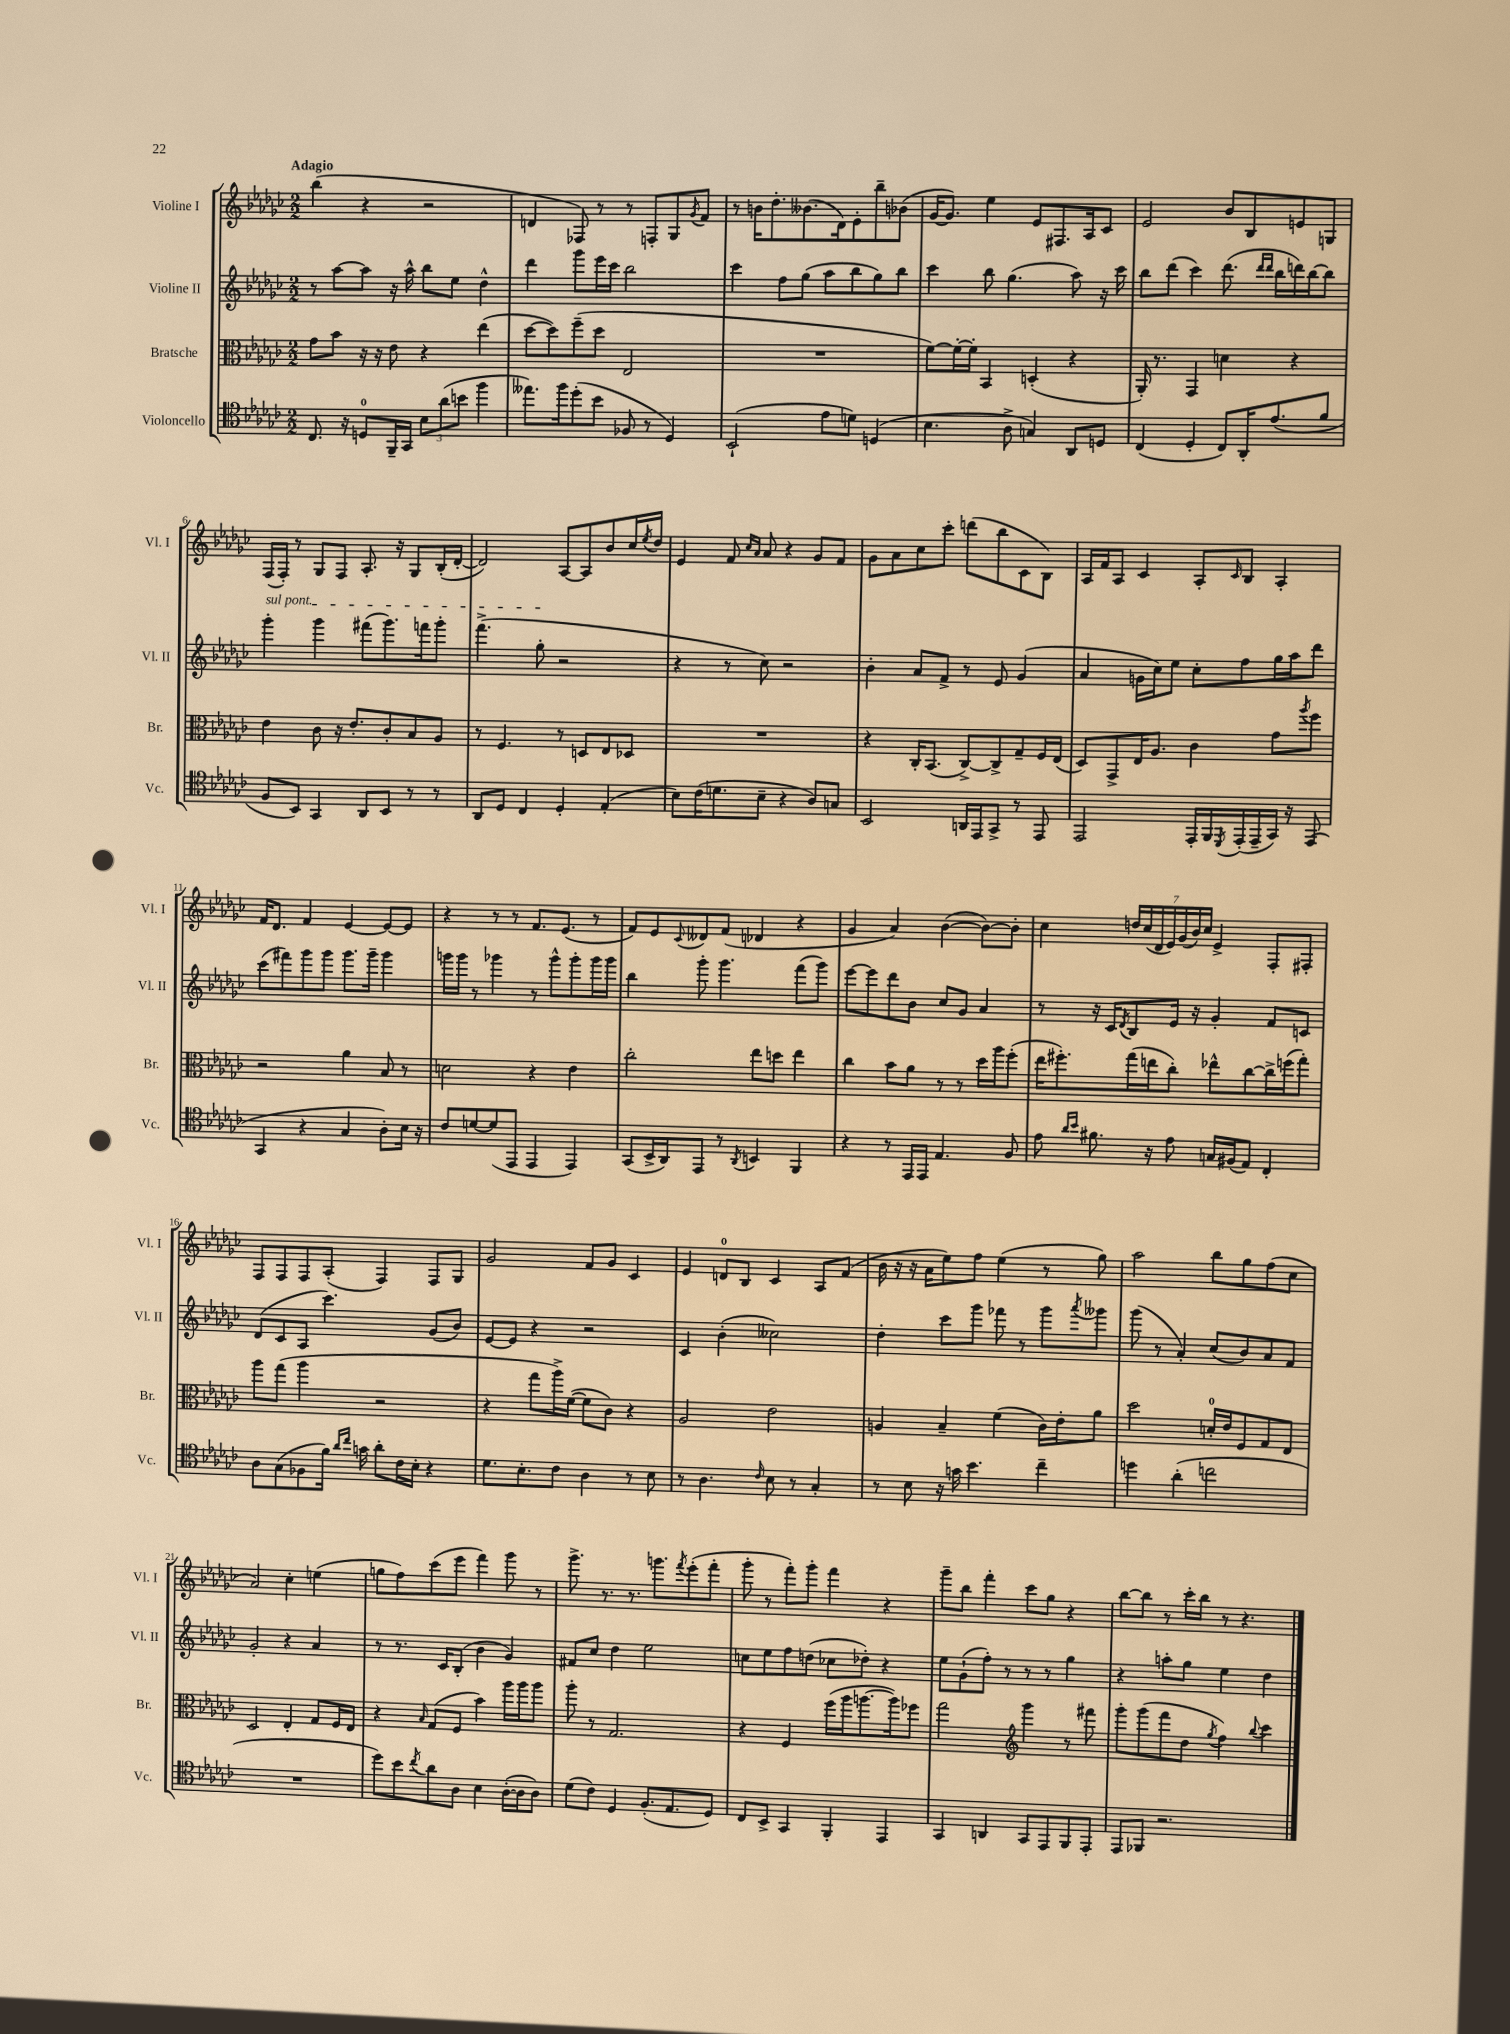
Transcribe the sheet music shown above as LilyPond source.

<<
\new StaffGroup <<
\new Staff = "s0" \with { instrumentName = "Violine I" shortInstrumentName = "Vl. I" } {
    \clef treble \key ges \major \numericTimeSignature \time 2/2 \tempo "Adagio"
    bes''4( r4 r2 |
    d'4 fes8) r8 r8 f8-. ges8 \acciaccatura { ges'8 } f'8 |
    r8 b'16 des''8.-. beses'8.( des'16) ees'8-. bes''8-- bes'8( |
    ges'16~ ges'8.) ees''4 ees'8 fis8. aes16 ces'8 |
    ees'2 bes'8 bes8 e'8 g8 |
    f16( f16-.) r8 ges8 f8 aes8.-. r16 ges8 bes16-.( des'16~-. |
    des'2) aes8~ aes8 bes'8 ces''16 \acciaccatura { ees''8 } des''16 |
    ees'4 f'8 \grace { ces''16 aes'16 } aes'8 r4 ges'8 f'8 |
    ges'8 aes'8 ces''8 ces'''8-. d'''8( bes''8 ces'8 bes8) |
    aes16 f'16 aes8 ces'4 aes8-. \grace { ces'16 } bes8 aes4-. |
    f'16 des'8. f'4 ees'4~ ees'8~ ees'8 |
    r4 r8 r8 f'8. ees'8.( r8 |
    f'8) ees'8 \appoggiatura { ces'8 } deses'8 f'8( des'4 r4 |
    ges'4 aes'4) bes'4~( bes'8~) bes'8-. |
    ces''4 \tuplet 7/4 { d''16 ces''16( des'16 ees'16) ges'16( bes'16) ces''16 } ees'4-> f8-. fis8-. |
    f8 f8 f8 aes8-.( f4) f8 ges8 |
    ges'2 f'8 ges'8 ces'4 |
    ees'4 d'8-0 bes8 ces'4 aes8 f'8( |
    bes'16 r16 r16 aes'16 ees''8) f''8 ees''4( r8 ges''8) |
    aes''2 bes''8 ges''8 f''8( ces''8 |
    aes'2) ces''4-. e''4( |
    g''8 f''8) ces'''8( ees'''8 f'''4) ges'''8 r8 |
    ges'''8.-> r8. r8. g'''8. \acciaccatura { f'''8 } ees'''8-.( f'''8-. |
    ges'''8-. r8 f'''8-.) ges'''8-. f'''4 r4 |
    ges'''8-- bes''8 f'''4-. ces'''8 ges''8 r4 |
    bes''8~ bes''8 r8 ces'''16-. bes''16 r8 r4. \bar "|." |
}
\new Staff = "s1" \with { instrumentName = "Violine II" shortInstrumentName = "Vl. II" } {
    \clef treble \key ges \major \numericTimeSignature \time 2/2
    r8 aes''8~ aes''8 r16 aes''16-^ bes''8 ees''8 des''4-^ |
    des'''4 ges'''8 ees'''16 ces'''16 bes''2 |
    ces'''4 f''8 ges''8( aes''8 bes''8 ges''8) bes''8 |
    ces'''4 bes''8 ges''4.( aes''8) r16 ces'''16 |
    bes''8 des'''8( ces'''4) des'''8.( \grace { des'''16 des'''16 } bes''16 d'''16) bes''16~ bes''8 |
    \once \override TextSpanner.bound-details.left.text = \markup { \italic "sul pont." } ges'''4-.\startTextSpan ges'''4 fis'''8( ges'''8.) f'''16 ges'''8-. |
    f'''4.->( ges''8-.\stopTextSpan r2 |
    r4 r8 ces''8) r2 |
    bes'4-. aes'8 f'8-> r8 ees'8 ges'4( |
    aes'4 g'16 ces''16) ees''8 ces''8-. f''8 ges''16 aes''16 des'''8 |
    ces'''8( fis'''8) ges'''8 ges'''8 ges'''8. ges'''16-- ges'''4 |
    g'''16 g'''16 r8 ges'''4 r8 ges'''8-^ ges'''8-. ges'''16 ges'''16 |
    bes''4 ges'''8-. ges'''4. f'''8( ges'''8) |
    ees'''8~ ees'''8 des'''8 bes'8 ces''8 ges'8 aes'4 |
    r8 r16 ces'16 \acciaccatura { des'8 } bes8 ees'16 r16 ges'4-. f'8 c'8 |
    des'8( ces'8 aes8 ces'''4.) ges'8( bes'8) |
    ees'8~ ees'8 r4 r2 |
    ces'4 bes'4-.( ceses''2) |
    des''4-. ces'''8 ges'''8 fes'''8 r8 ges'''8 \acciaccatura { aes'''8 } geses'''8 |
    ges'''8( r8 aes'4-.) ces''8( bes'8) aes'8 f'8 |
    ges'2-. r4 aes'4 |
    r8 r8. ces'16 bes8-.( bes'4 ges'4) |
    fis'8 ces''8 des''4 ees''2 |
    c''8 ees''8 f''8 d''8( ces''8 des''8-.) r4 |
    ees''8 ges'8-!( f''8-.) r8 r8 r8 ges''4 |
    r4 a''8-. ges''8 ees''4 des''4 \bar "|." |
}
\new Staff = "s2" \with { instrumentName = "Bratsche" shortInstrumentName = "Br." } {
    \clef alto \key ges \major \numericTimeSignature \time 2/2
    ges'8 bes'8 r16 r16 ees'8 r4 ees''4( |
    des''8~ des''8) f''8--( des''8 ees2 |
    R1 |
    f'8~) f'16~-. f'16-. bes,4 d4-.( r4 |
    aes,16-.) r8. ges,4 d'4 r4 |
    ees'4 ces'8 r16 ees'8.-. ces'8-. bes8 aes8 |
    r8 f4. r8 d8 ees8 des8 |
    R1 |
    r4 ces16-. bes,8.( ces8~->) ces8-> ges8-- f16 ees16( |
    des8) ges,8-> ees16 aes8. ces'4 ges'8 \acciaccatura { aes''8 } f''8 |
    r2 aes'4 bes8 r8 |
    d'2 r4 ees'4 |
    ces''2-. ees''8 d''8 ees''4 |
    ces''4 bes'8 aes'8 r8 r8 des''16 aes''16 f''8-.( |
    ees''16 fis''8.-.) ges''16( e''16 ces''8-.) ees''8-^ ces''8~ ces''16-> f''16( ges''8-.) |
    aes''8 ges''8( aes''4 r2 |
    r4 ges''8 aes''16->) f'16~( f'8 ces'8) r4 |
    aes2 ees'2 |
    a4 bes4-- f'4( ces'16) ees'16-. aes'8 |
    des''2 d'16-0-. ees'16 f8 ges8 ees8 |
    des2 ees4-. ges8 f16 ees16 |
    r4 \grace { bes16 } ges8( f8 bes'4) aes''16 aes''16 aes''8 |
    aes''8-. r8 ges2. |
    r4 f4 f''16( aes''16 a''8.~ a''16) fes''8 |
    ges''2 \clef treble ges'''4 r8 fis'''8 |
    ges'''8-. ges'''8( f'''8 des''8 \acciaccatura { ges''8 } f''4) \appoggiatura { bes''8 } ces'''4 \bar "|." |
}
\new Staff = "s3" \with { instrumentName = "Violoncello" shortInstrumentName = "Vc." } {
    \clef tenor \key ges \major \numericTimeSignature \time 2/2
    ces8. r16 d8-0 f,16-- ges,16 \tuplet 3/2 { bes8 aes'8( b'8 } f''4 |
    eeses''8.) f''16 des''8-.( bes'8 fes8 r8 des4) |
    bes,2-!( ees'8 d'8) d4( |
    bes4. aes8-> g4) aes,8 d8 |
    ces4( des4-. ces8) aes,16-. ees'8.( f'8 |
    f8 bes,8) ges,4 aes,8 bes,8 r8 r8 |
    aes,8 des8 ces4 des4-. ees4-.( |
    bes8) ces'16( d'8. bes8-- r4 aes8) g8 |
    bes,2 a,16 ees,16 ges,8-> r8 ees,8 |
    ees,2 ees,16-. f,16 \acciaccatura { des,8 } ees,16-.( ees,16-- ges,16) r16 ees,8( |
    ges,4 r4 ges4 aes8-.) bes16 r16 |
    ces'8 d'8~ d'8( ees,8 ees,4 ees,4) |
    ges,8( bes,16-> aes,16) ees,8 r8 \acciaccatura { aes,8 } b,4 f,4 |
    r4 r8 ees,16 ees,16 ees4. f8 |
    ees'8 \grace { aes'16 bes'16 } fis'8. r16 ees'8 g16 fis16( ees8) ces4-. |
    aes8 ges8( fes8 f'16) \grace { aes'16 ces''16 } g'16 aes'8-. ces'16 bes16-. r4 |
    des'8. bes8.-. ces'8 aes4 r8 bes8 |
    r8 aes4. \grace { ces'16 } bes8 r8 ges4-. |
    r8 bes8 r16 g'16 bes'4. ces''4-- |
    d''4 aes'4-.( c''2 |
    R1 |
    des''8) bes'8 \acciaccatura { ces''8 } aes'8 aes8 bes4 aes16~-.( aes16 aes8) |
    des'8( ces'8) des4 f8.-.( ees8. des8) |
    ces8 bes,8-> ges,4 f,4-. ees,4 |
    ges,4 a,4 ges,8 ees,8 f,8 ees,8-. |
    ees,8 fes,8 r2. \bar "|." |
}
>>
>>
